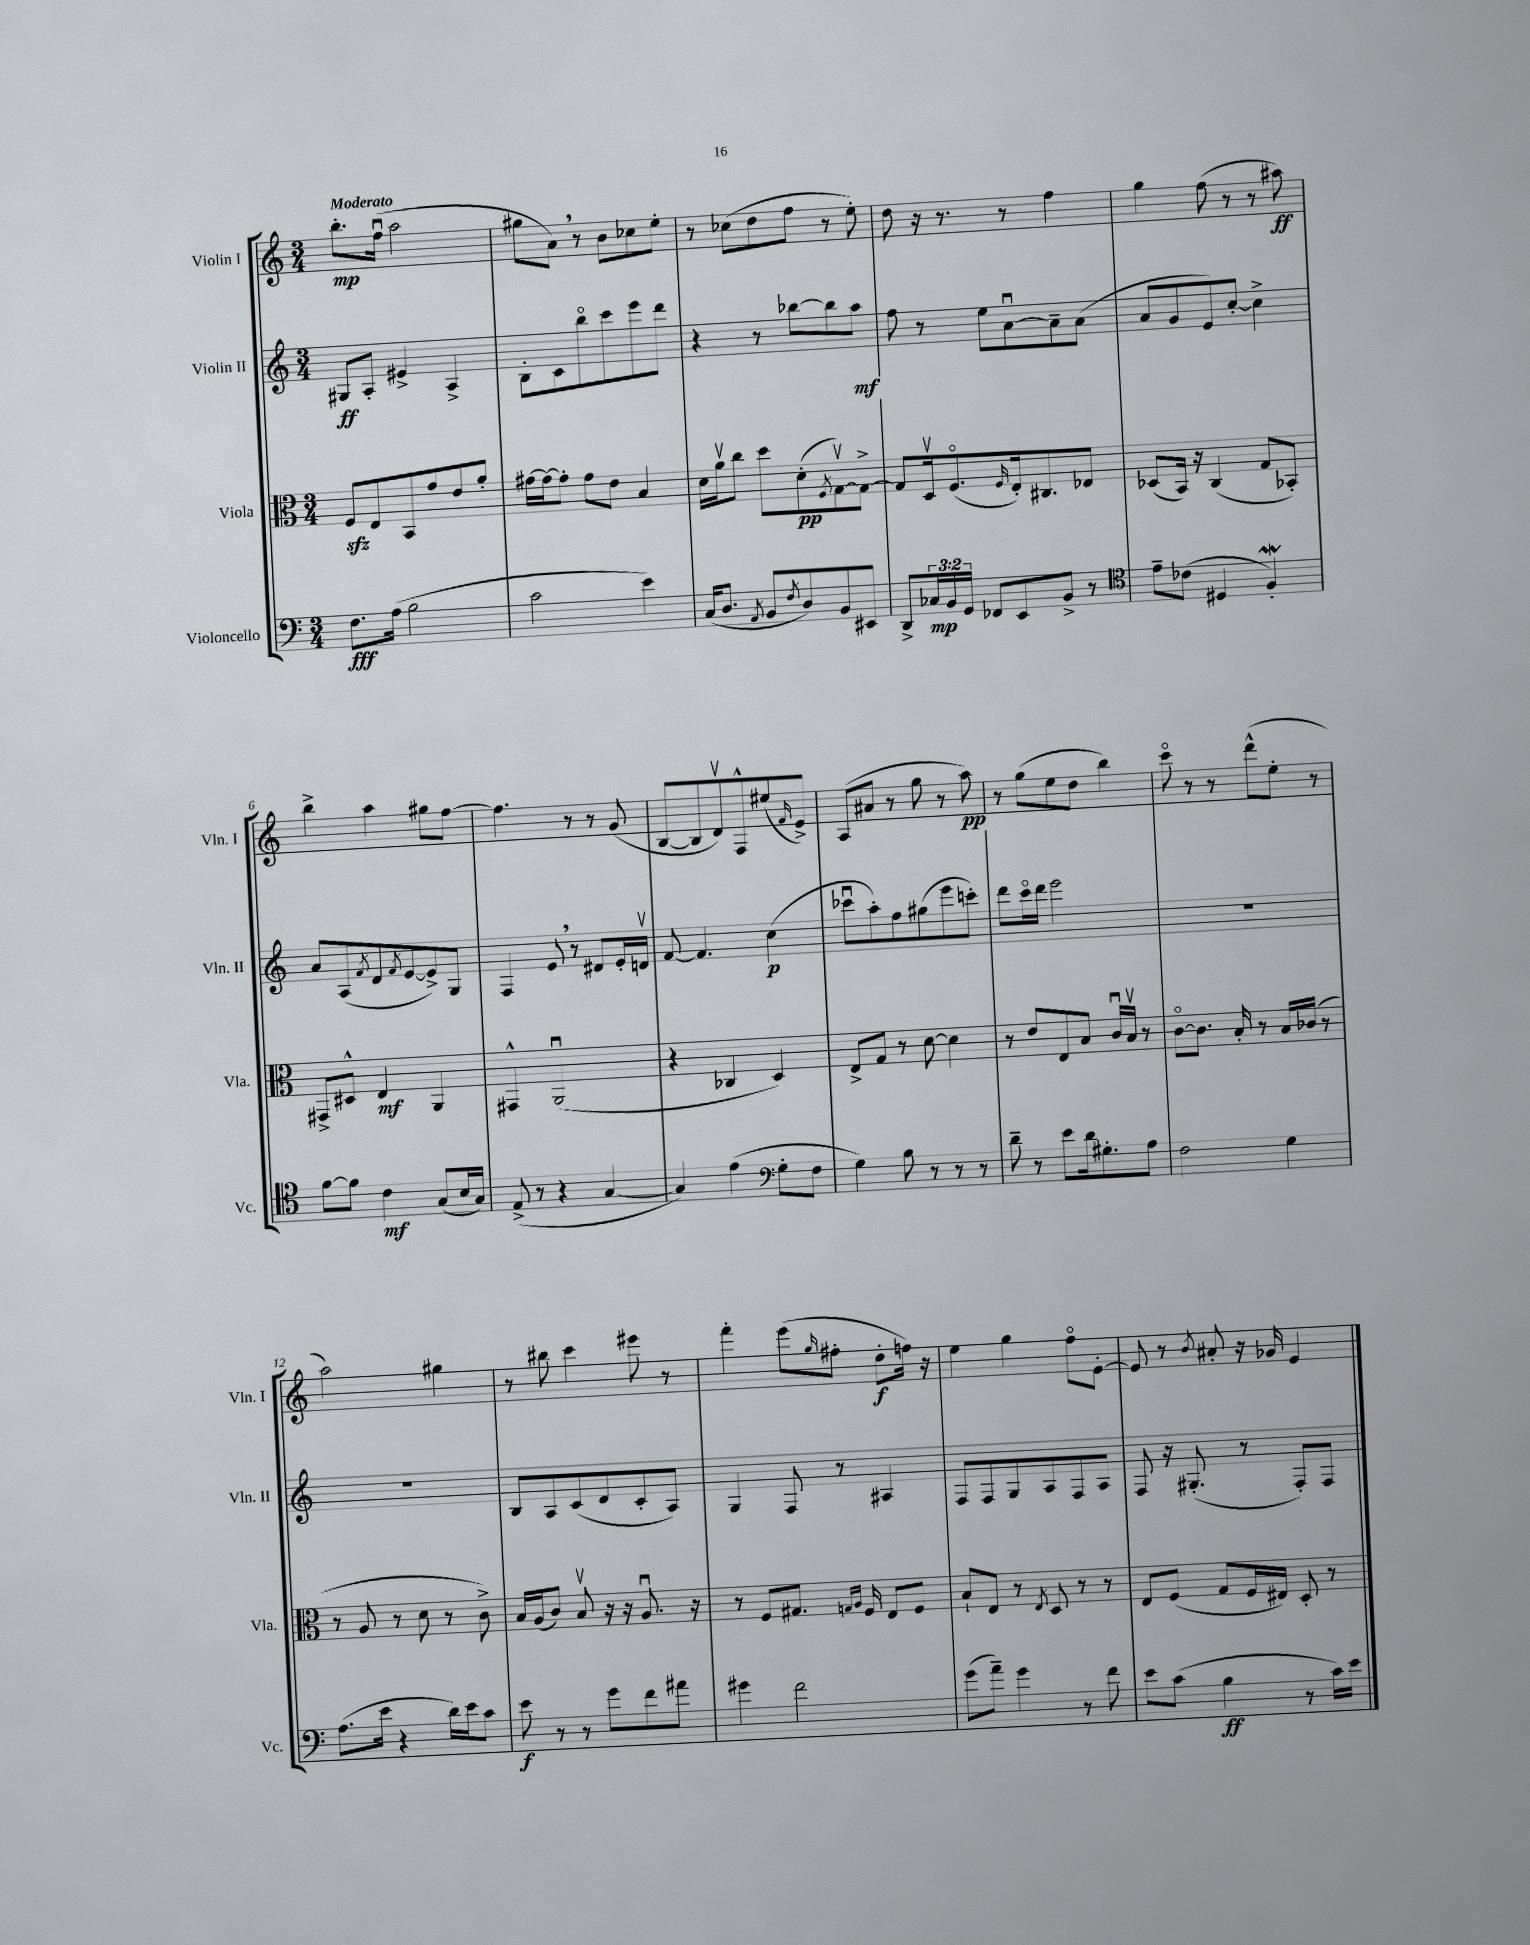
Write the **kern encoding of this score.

**kern	**kern	**kern	**kern
*staff4	*staff3	*staff2	*staff1
*clefF4	*clefC3	*clefG2	*clefG2
*k[]	*k[]	*k[]	*k[]
*M3/4	*M3/4	*M3/4	*M3/4
8.F\L	8F/L	8G#/L	8.bb'\L
.	8E/	8A'/J	.
(16A\Jk	.	.	(16ffu\Jk
2B\	8BB/	4e#^/	2aa\
.	8g/	.	.
.	8e/	4A^/	.
.	8a'/J	.	.
=	=	=	=
2c\	[16g#\LL	8B'\L	8gg#\L
.	16g#\_J	.	.
.	8g#'\]J	8c\	8a\J)
.	8g#\L	8bbo\	8r
.	8e\J	8ccc\	8b\L
4e\)	4B/	8eee\	8cc-\
.	.	8ddd\J	8ee'\J
=	=	=	=
(16C/LK	16d\LL	4r	8r
8.D/J	16av\J	.	.
.	8cc\J	.	(8cc-\L
8qAA/	.	.	.
8BB/L	8dd\L	8r	8dd\
8qF/	.	.	.
8D/)	(8d'\	[8bb-\L	8ff\J
.	8qF/	.	.
8BB/	[8Gv\)	8bb-\]	8r
8EE#/J	8G^\_J	8aa\J	8ee'\)
=	=	=	=
8DD^/L	8G/]L	8ff\	8dd\
24C-/L	16Dv/k	8r	16r
24BB/	.	.	.
.	(8.Fo/	.	8.r
24GG/JJ	.	.	.
8FF-/L	.	8ee\L	.
.	16qqF/	.	.
8EE/	16E'/k)	[8au\	8r
.	8.C#/	.	.
8BB^/J	.	8a~\]	4ff\
8r	8E-/J	(8a\J	.
=	=	=	=
*clefC4	*	*	*
8e~\L	(8D-/L	8a/L	4gg\
(8c-\J	16BB/Jk)	8g/	.
.	16r	.	.
4D#/	(4C/	8e/)	(8ff\
.	.	[8cc'/J	8r
4F'/)	8G/L	4cc^\]	8r
.	8BB-'/J)	.	8aa#\)
=	=	=	=
[8f\L	8GG#^/L	8a/L	4bb^\
8f\]J	8D#^^/J	(8A/	.
.	.	8qf/	.
4c\	4E/	8d/	4aa\
.	.	8qf/	.
.	.	[8e/	.
(8G/L	4AA/	8e^/])	8gg#\L
16B/L	.	8G/J	[8ff\J
16G/JJ)	.	.	.
=	=	=	=
(8E^/	4GG#^^/	4F/	4.ff\]
8r	.	.	.
4r	(2AAu/	8e/	.
.	.	8r	8r
[4G/	.	8d#/L	8r
.	.	16e'/L	(8g/
.	.	16dv/JJ	.
=	=	=	=
4G/])	4r	[8f/	[8B/L
.	.	4.f/]	8B/]
(4e\	4C-/	.	8dv/)
.	.	.	8F^^/
*clefF4	*	*	*
8G'\L	4D/)	(4cc\	(8ee#/
.	.	.	16qqf/
8F\J	.	.	8e^/J)
=	=	=	=
4G\)	8E^/L	8ccc-u\L	(8A/L
.	8G/J	8aa'\)	8a#/J
8B\	8r	8ff\	8r
8r	[8d\	(8gg#\	8gg\
8r	4d\]	8eee\	8r
8r	.	8ccc'\J)	8aa\)
=	=	=	=
8d~\	8r	8ddd\L	8r
8r	8e/L	16ccco\L	(8gg\L
.	.	16ddd\JJ	.
8e\L	8E/	2eee\	8ee\
16d\k	8B/J	.	8dd\J
8.G#'\	.	.	.
.	16cu/LL	.	4bb\)
.	16Bv/JJ	.	.
8A\J	8r	.	.
=	=	=	=
2F\	[8co\L	2.r	8ccco\
.	8.c\]J	.	8r
.	.	.	8r
.	16B'/	.	.
.	8r	.	(8ddd^^\L
4G\	16B/LL	.	8ee'\J
.	(16c-/JJ	.	.
.	8r	.	8r
=	=	=	=
(8.A\L	8r	2.r	2aa\)
.	8A/	.	.
16e\Jk	.	.	.
4r	8r	.	.
.	8d\	.	.
16d\LL)	8r	.	4gg#\
16e\J	.	.	.
8c\J	8c^\)	.	.
=	=	=	=
8e\	16B/LL	8B/L	8r
.	(16A/J	.	.
8r	8c/J)	8A/	8bb#\
8r	8Bv/	(8c/	4ccc\
8g\L	16r	8d/	.
.	16r	.	.
8f\	8.Au/	8c'/	8eee#\
8a#\J	.	8A/J)	8r
.	16r	.	.
=	=	=	=
4g#\	8r	4G/	4fff'\
.	8F/L	.	.
2f\	8.G#/J	8F/	(8eee\L
.	.	.	16qqgg/
.	.	8r	8ff#'\J
.	16qqG/LL	.	.
.	16qqA/JJ	.	.
.	16F/	.	.
.	8E/L	4A#/	8dd'\L
.	8F/J	.	16ff\Jk)
.	.	.	16r
=	=	=	=
(8g\L	8B`/L	8F/L	4ee\
8a~\J)	8E/J	8F/	.
4g\	8r	8G/	4gg\
.	8qE/	.	.
.	8D/	8A/	.
8r	8r	8F/	8ffo\L
8f\	8r	8A/J	[8e'\J
=	=	=	=
8e\L	8E/L	8F/	8e/]
(8c\J	(8F/J	16r	8r
.	.	(8.G#'/	.
.	.	.	8qb/
4B\	8G/L	.	8a#'/
.	16F/L	8r	16r
.	16E#/JJ)	.	16g-/
8r	8D'/	8F'/L)	4e/
16c\LL)	8r	8F/J	.
16e\JJ	.	.	.
==	==	==	==
*-	*-	*-	*-
